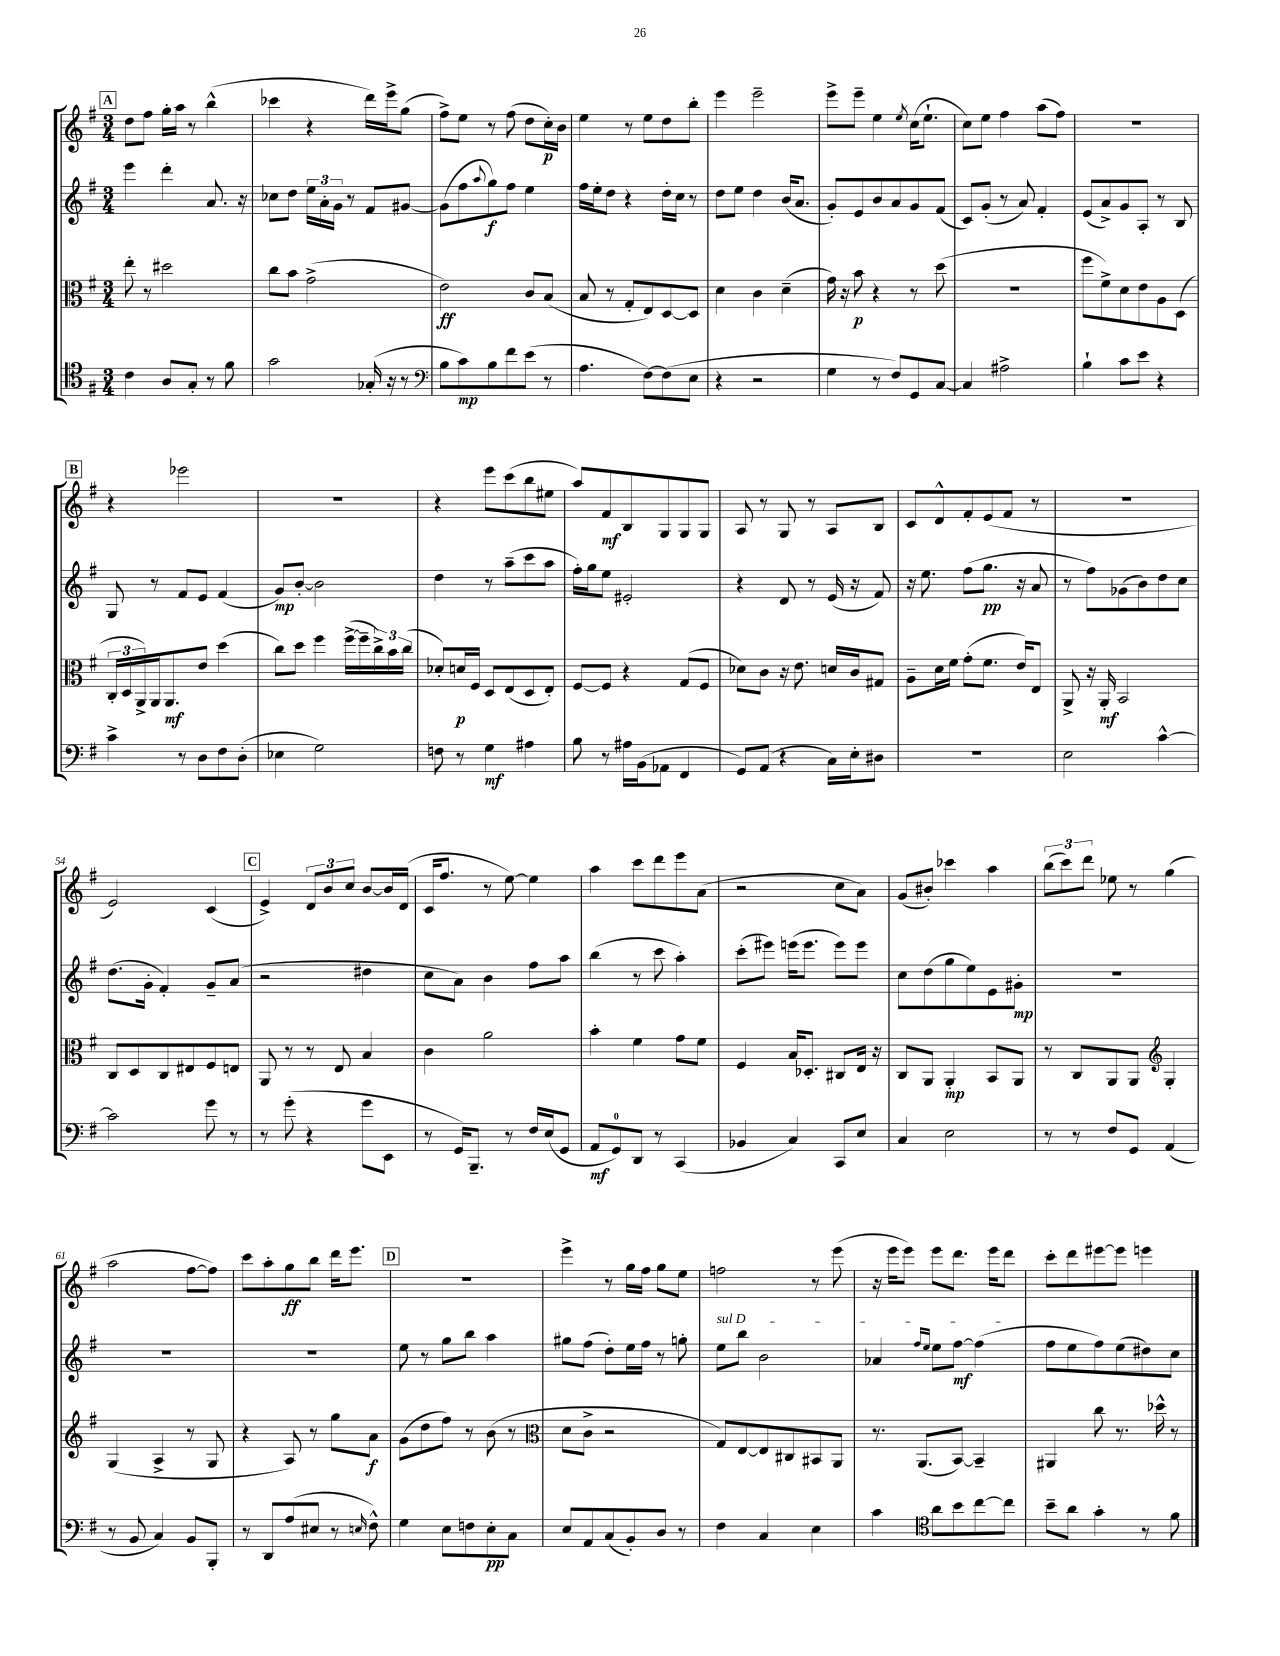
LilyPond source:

<<
\new StaffGroup <<
\new Staff = "s0" {
    \clef treble \key g \major \numericTimeSignature \time 3/4
    \mark \markup { \box "A" } d''8 fis''8 g''16-. a''16 r8 b''4-^( |
    ces'''4 r4 d'''16) e'''16-> g''8( |
    fis''8->) e''8 r8 fis''8( d''8 c''16-.\p) b'16 |
    e''4 r8 e''8 d''8 b''8-. |
    e'''4 e'''2-- |
    e'''8-> e'''8-- e''4 \acciaccatura { e''8 } c''16( e''8.-! |
    c''8) e''8 fis''4 a''8( fis''8) |
    R2. |
    \mark \markup { \box "B" } r4 ees'''2 |
    R2. |
    r4 e'''8 c'''8( b''8 eis''8 |
    a''8) fis'8\mf b8 g8 g8 g8 |
    a8 r8 g8 r8 a8 b8 |
    c'8 d'8-^ fis'8-. e'8( fis'8 r8 |
    R2. |
    e'2) c'4( |
    \mark \markup { \box "C" } e'4->) \tuplet 3/2 { d'8 b'8 c''8 } b'8~ b'16 d'16( |
    c'16 fis''8. r8 e''8~) e''4 |
    a''4 c'''8 d'''8 e'''8 a'8( |
    r2 c''8 a'8) |
    g'8( bis'8-.) ces'''4 a''4 |
    \tuplet 3/2 { b''8( c'''8) d'''8 } ees''8 r8 g''4( |
    a''2 fis''8~ fis''8) |
    c'''8 a''8-. g''8\ff b''8 d'''16 e'''8. |
    \mark \markup { \box "D" } R2. |
    e'''4-> r8 g''16 fis''16 g''8 e''8 |
    f''2 r8 e'''8( |
    r16 e'''16 e'''8) e'''8 d'''8. e'''16 d'''8 |
    c'''8-. d'''8 eis'''8~ eis'''8 e'''4 \bar "|." |
}
\new Staff = "s1" {
    \clef treble \key g \major \numericTimeSignature \time 3/4
    \mark \markup { \box "A" } e'''4 d'''4-. a'8. r16 |
    ces''8 d''8 \tuplet 3/2 { e''16 a'16-. g'16 } r8 fis'8 gis'8~ |
    gis'8( fis''8 \appoggiatura { a''8 } g''8\f) fis''8 e''4 |
    fis''16 e''16-. d''8 r4 d''16-. c''16 r8 |
    d''8 e''8 d''4 b'16( a'8. |
    g'8-.) e'8 b'8 a'8 g'8 fis'8( |
    c'8) g'8-.( r8 a'8) fis'4-. |
    e'8( a'8->) g'8 a8-. r8 b8 |
    \mark \markup { \box "B" } g8 r8 fis'8 e'8 fis'4( |
    g'8\mp) b'8~-. b'2 |
    d''4 r8 a''8--( c'''8 a''8 |
    fis''16-.) g''16 e''8 eis'2-. |
    r4 d'8 r8 e'16( r16 fis'8) |
    r16 e''8. fis''8( g''8.\pp r16 a'8 |
    r8 fis''8) ges'8( b'8) d''8 c''8 |
    d''8.( g'16-. fis'4-.) g'8-- a'8( |
    \mark \markup { \box "C" } r2 dis''4 |
    c''8 a'8) b'4 fis''8 a''8 |
    b''4( r8 c'''8 a''4-.) |
    c'''8-.( eis'''8) e'''16( e'''8. e'''8) e'''8 |
    c''8 d''8( g''8 e''8) e'8 gis'8-.\mp |
    R2. |
    R2. |
    R2. |
    \mark \markup { \box "D" } e''8 r8 g''8 b''8 a''4 |
    gis''8 fis''8( d''8-.) e''16 fis''16 r8 g''8-. |
    \once \override TextSpanner.bound-details.left.text = \markup { \italic "sul D" } e''8\startTextSpan b''8 b'2 |
    aes'4 \grace { fis''16 e''16 } e''8 fis''8~\mf fis''4\stopTextSpan( |
    fis''8 e''8 fis''8) e''8( dis''8) c''8 \bar "|." |
}
\new Staff = "s2" {
    \clef alto \key g \major \numericTimeSignature \time 3/4
    \mark \markup { \box "A" } e''8-. r8 dis''2 |
    c''8 b'8 g'2->( |
    e'2\ff) c'8 b8( |
    b8 r8 g8-. e8) d8~ d8 |
    d'4 c'4 d'4--( |
    g'16) r16 b'8\p r4 r8 d''8( |
    R2. |
    fis''8 fis'8->) d'8 e'8 a8 d8( |
    \mark \markup { \box "B" } \tuplet 3/2 { c16-. d16 a,16->) } a,16 a,8.\mf e'8 d''4( |
    c''8) d''8 fis''4 fis''16~->( fis''16-- \tuplet 3/2 { c''16->) b'16 c''16( } |
    des'8-.) d'16\p fis16 d8 e8( d8 e8-.) |
    fis8~ fis8 r4 g8( fis8 |
    des'8) c'8 r16 e'8. d'16 c'16 gis8 |
    a8-- d'16 fis'16 g'8-.( fis'8. e'16) e8 |
    a,8-> r16 a,16-.\mf b,2 |
    c8 d8 c8 eis8 fis8 e8 |
    \mark \markup { \box "C" } a,8 r8 r8 e8 b4 |
    c'4 a'2 |
    b'4-. fis'4 g'8 fis'8 |
    fis4 b16 des8.-. cis8 e16 r16 |
    c8 a,8 a,4-.\mp b,8 a,8 |
    r8 c8 a,8 a,8 \clef treble g4-. |
    g4( a4-> r8 g8 |
    r4 a8) r8 g''8 a'8\f |
    \mark \markup { \box "D" } g'8( d''8 fis''8) r8 b'8( r8 |
    \clef alto d'8 c'8-> r2 |
    g8) e8~ e8 cis8 bis,8 a,8 |
    r8. a,8.( b,8~) b,4-- |
    ais,4 c''8 r8. des''16-^ r8 \bar "|." |
}
\new Staff = "s3" {
    \clef tenor \key g \major \numericTimeSignature \time 3/4
    \mark \markup { \box "A" } c'4 a8 g8-. r8 fis'8 |
    g'2 ges16-.( r16 r8 |
    \clef bass b8 c'8\mp) b8 fis'8 e'8( r8 |
    a4. fis8~) fis8( e8 |
    r4 r2 |
    g4 r8 fis8) g,8 c8~ |
    c4 ais2-> |
    b4-! c'8 e'8 r4 |
    \mark \markup { \box "B" } c'4-> r8 d8 fis8 d8-.( |
    ees4 g2) |
    f8 r8 g4\mf ais4 |
    b8 r8 ais16 b,16( aes,8 fis,4 |
    g,8) a,8( r4 c16) e16-. dis8 |
    R2. |
    e2 c'4~-^ |
    c'2 g'8 r8 |
    \mark \markup { \box "C" } r8 g'8-.( r4 g'8 e,8 |
    r8 g,16) b,,8.-- r8 fis16 e16( g,8 |
    a,8\mf g,8-0) d,8 r8 c,4( |
    bes,4 c4) c,8 e8 |
    c4 e2 |
    r8 r8 fis8 g,8 a,4( |
    r8 b,8 c4) b,8 b,,8-. |
    r8 d,8 a8( eis8 r8 \grace { e16 } fis8-^) |
    \mark \markup { \box "D" } g4 e8 f8 e8-.\pp c8 |
    e8 a,8 c8( b,8-.) d8 r8 |
    fis4 c4 e4 |
    c'4 \clef tenor a'8 b'8 c''8~ c''8 |
    b'8-- a'8 g'4-. r8 fis'8 \bar "|." |
}
>>
>>
\layout { \context { \Score currentBarNumber = #39 } }
